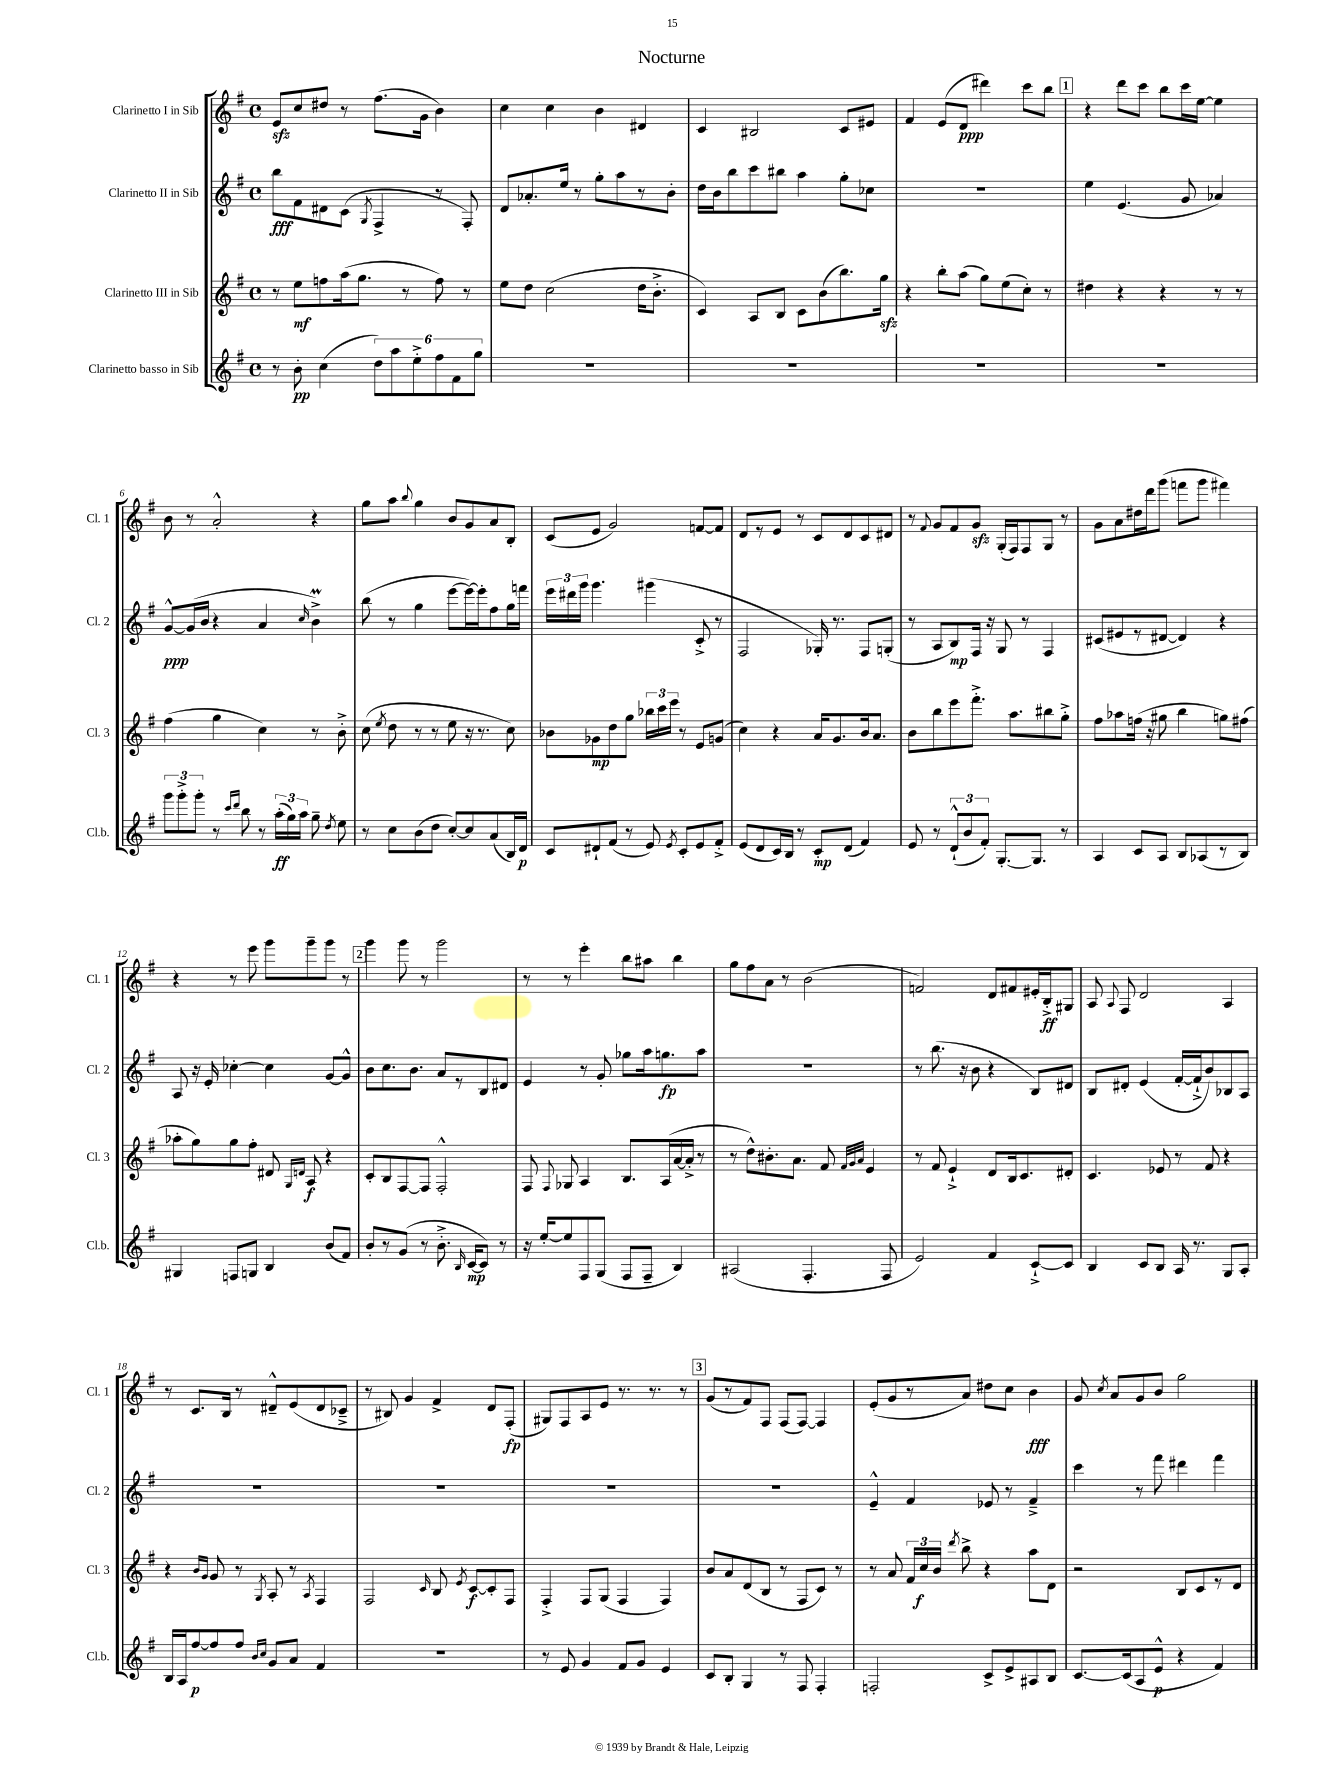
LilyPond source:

\header { title = "Nocturne" }
<<
\new StaffGroup <<
\new Staff = "s0" \with { instrumentName = "Clarinetto I in Sib" shortInstrumentName = "Cl. 1" } {
    \clef treble \key g \major \defaultTimeSignature \time 4/4
    \autoBeamOff e'8[\sfz c''8 dis''8] r8 fis''8.[( g'16] b'4) |
    c''4 c''4 b'4 dis'4 |
    c'4 bis2 c'8[ eis'8] |
    fis'4 e'8[( d'8]\ppp dis'''4) c'''8[ b''8] |
    \mark \markup { \box "1" } r4 d'''8[ c'''8] b''8[ c'''16 e''16]~ e''4 |
    b'8 r8 a'2-.-^ r4 |
    g''8[ a''8] \appoggiatura { b''8 } g''4 b'8[ g'8 a'8 b8]-. |
    c'8[( e'8] g'2) f'8[~ f'8] |
    d'8[ r8 e'8] r8 c'8[ d'8 c'8 dis'8] |
    r8 \appoggiatura { fis'8 } g'8[ fis'8 g'8]\sfz g16[-.( fis16) fis8 g8] r8 |
    g'8[ a'8 dis''16 d'''16 g'''8]( f'''8[ g'''8] fis'''4) |
    r4 r8 e'''8 g'''8[ g'''8-- g'''8] r8 |
    \mark \markup { \box "2" } g'''4 g'''8 r8 g'''2 |
    r8 r8 e'''4-. b''8[ ais''8] b''4 |
    g''8[ fis''8 a'8] r8 b'2( |
    f'2) d'8[ fis'8 eis'16-. b16-.->\ff gis8] |
    a8 \appoggiatura { a8 } fis8 d'2 a4 |
    r8 c'8.[ b16] r8 dis'8[---^ e'8( dis'8 ces'8]---> |
    r8 bis8) g'4 fis'4-> d'8[ fis8]-.\fp( |
    gis8[) fis8 a8 e'8] r8. r8. r8 |
    \mark \markup { \box "3" } g'8[( r8 fis'8) fis8] fis8[( fis8]~) fis4 |
    e'8[-.( g'8 r8 a'8]) dis''8[ c''8] b'4\fff |
    g'8 \acciaccatura { c''8 } a'8[ g'8 b'8] g''2 \bar "|." |
}
\new Staff = "s1" \with { instrumentName = "Clarinetto II in Sib" shortInstrumentName = "Cl. 2" } {
    \clef treble \key g \major \defaultTimeSignature \time 4/4
    \autoBeamOff b''8[\fff fis'8 dis'8 c'8]( \acciaccatura { g8 } fis4-> r8 fis8-.) |
    d'8[ aes'8.-. e''16] r8 g''8[-. a''8 r8 b'8]-. |
    d''16[ b'16 b''8 c'''8 bis''8] a''4 g''8[-. ces''8] |
    R1 |
    \mark \markup { \box "1" } e''4 e'4.( g'8 aes'4) |
    g'8[~-^\ppp g'16( b'16] r4 a'4 \grace { c''16 } b'4->\prall) |
    b''8( r8 g''4 e'''8[~ e'''16~) e'''16-. fis''8 g''16 f'''16] |
    \tuplet 3/2 { e'''16[ dis'''16 g'''16] } g'''4. gis'''4( c'8-.-> r8 |
    fis2 ges16-.) r8. fis8[ g8]-.( |
    r8 a8[ b8\mp) fis16] r16 g8 r8 fis4 |
    cis'8[( eis'8 r8 dis'8]~ dis'4) r4 |
    a8 r16 e'16-. ces''4~-. ces''4 g'8[~ g'8]-^ |
    \mark \markup { \box "2" } b'8[ c''8. b'8.] a'8[ r8 b8 dis'8] |
    e'4 r8 g'8-. ges''8[ a''16 g''8.\fp a''8] |
    R1 |
    r8 b''8.( r16 b'8 r4 b8[) dis'8] |
    b8[ dis'8]-. e'4( fis'16[~-. fis'16-!-> b'8) bes8 a8] |
    R1 |
    R1 |
    R1 |
    \mark \markup { \box "3" } R1 |
    e'4---^ fis'4 ees'8 r8 fis'4---> |
    c'''4 r8 fis'''8 dis'''4 fis'''4 \bar "|." |
}
\new Staff = "s2" \with { instrumentName = "Clarinetto III in Sib" shortInstrumentName = "Cl. 3" } {
    \clef treble \key g \major \defaultTimeSignature \time 4/4
    \autoBeamOff r8 e''8[\mf f''8 a''16( g''8.] r8 f''8) r8 |
    e''8[ d''8] c''2( d''16[ b'8.]-.-> |
    c'4) a8[ b8] c'8[ b'8( b''8.) g''16]\sfz |
    r4 b''8[-. a''8]( g''8[) e''8( c''8]-.) r8 |
    \mark \markup { \box "1" } dis''4 r4 r4 r8 r8 |
    fis''4( g''4 c''4) r8 b'8-.-> |
    c''8( \acciaccatura { e''8 } d''8 r8 r8 e''8 r16 r8. c''8) |
    bes'8[ ges'8\mp d''8 g''8] \tuplet 3/2 { bes''16[ c'''16 e'''16] } r8 e'8[ g'8]( |
    c''4) r4 a'16[ g'8. b'16 a'8.] |
    b'8[ b''8 e'''8 fis'''8.]-.-> a''8.[ bis''8 g''8]-.-> |
    fis''8[ aes''8 f''16]( r16 gis''8 b''4 g''8[) fis''8]( |
    aes''8[-. g''8) g''8 fis''8]-. dis'8 \grace { g16[ d'16] } a8\f r4 |
    \mark \markup { \box "2" } c'8[-. b8 fis8~ fis8] fis2-.-^ |
    fis8 \appoggiatura { fis8 } ges8 a4 b8.[ a16( a'16~ a'16]-.-> r8 |
    r8 d''8[-^) bis'8.-. a'8.] fis'8 \grace { fis'32[ g'32 a'32] } e'4 |
    r8 fis'8 e'4-!-> d'8[ b16 c'8. dis'8]-. |
    c'4. ees'8 r8 fis'8 r4 |
    r4 \grace { b'16[ g'16] } g'8 r8 \acciaccatura { g8 } a8-. r8 \acciaccatura { a8 } fis4 |
    fis2 \grace { c'16 } b8 \acciaccatura { e'8 } c'8[~\f c'8-. fis8] |
    fis4-.-> fis8[ g8]( fis4 fis4) |
    \mark \markup { \box "3" } b'8[ a'8 d'8( b8] r8 fis8[ c'8]) r8 |
    r8 a'8 \tuplet 3/2 { fis'16[ c''16\f b'16] } \acciaccatura { d'''8 } b''8-> r4 a''8[ d'8] |
    r2 b8[ c'8 r8 d'8] \bar "|." |
}
\new Staff = "s3" \with { instrumentName = "Clarinetto basso in Sib" shortInstrumentName = "Cl.b." } {
    \clef treble \key g \major \defaultTimeSignature \time 4/4
    \autoBeamOff r8 b'8-.\pp c''4( \tuplet 6/4 { d''8[) a''8 e''8-.-> fis''8 fis'8 g''8] } |
    R1 |
    R1 |
    R1 |
    \mark \markup { \box "1" } R1 |
    \tuplet 3/2 { g'''8[ g'''8-.-> g'''8]-. } r8 \grace { c'''16[ d'''16] } b''8 r8 \tuplet 3/2 { a''16[-.\ff( g''16) a''16] } g''8-- \acciaccatura { d''8 } e''8 |
    r8 c''8[ b'8( d''8] c''8[~-.) c''8 a'8( b16) d'16]\p |
    c'8[ dis'8-! fis'8]( r8 e'8) \acciaccatura { e'8 } c'8[-. e'8 fis'8]-.-> |
    e'8[( d'8 c'16) b16] r8 c'8[-.\mp d'8]( fis'4) |
    e'8 r8 \tuplet 3/2 { d'8[-!-^( b'8 fis'8]-.) } g8.[~-. g8.] r8 |
    a4 c'8[ a8] b8[ aes8( r8 b8]) |
    gis4 f8[ g8] b4 b'8[( fis'8]) |
    \mark \markup { \box "2" } b'8[-. r8 g'8]( r8 b'8.-.-> \grace { b16 } c'16[~\mp c'8]) r8 |
    r16 e''16[~-. e''8 fis8 g8]( fis8[ fis8]-- b4) |
    ais2( fis4.-. fis8 |
    e'2) fis'4 c'8[~-!-> c'8] |
    b4 c'8[ b8] a16 r8. g8[ a8]-. |
    b16[ a16 fis''8~\p fis''8 fis''8] \grace { b'16[ c''16] } g'8[ a'8] fis'4 |
    R1 |
    r8 e'8 g'4 fis'8[ g'8] e'4 |
    \mark \markup { \box "3" } c'8[ b8]-. g4 r8 fis8 fis4-. |
    f2-. c'8[-> e'8-> ais8 b8] |
    c'8.[~ c'16( a8 e'8]-^\p r4 fis'4) \bar "|." |
}
>>
>>
